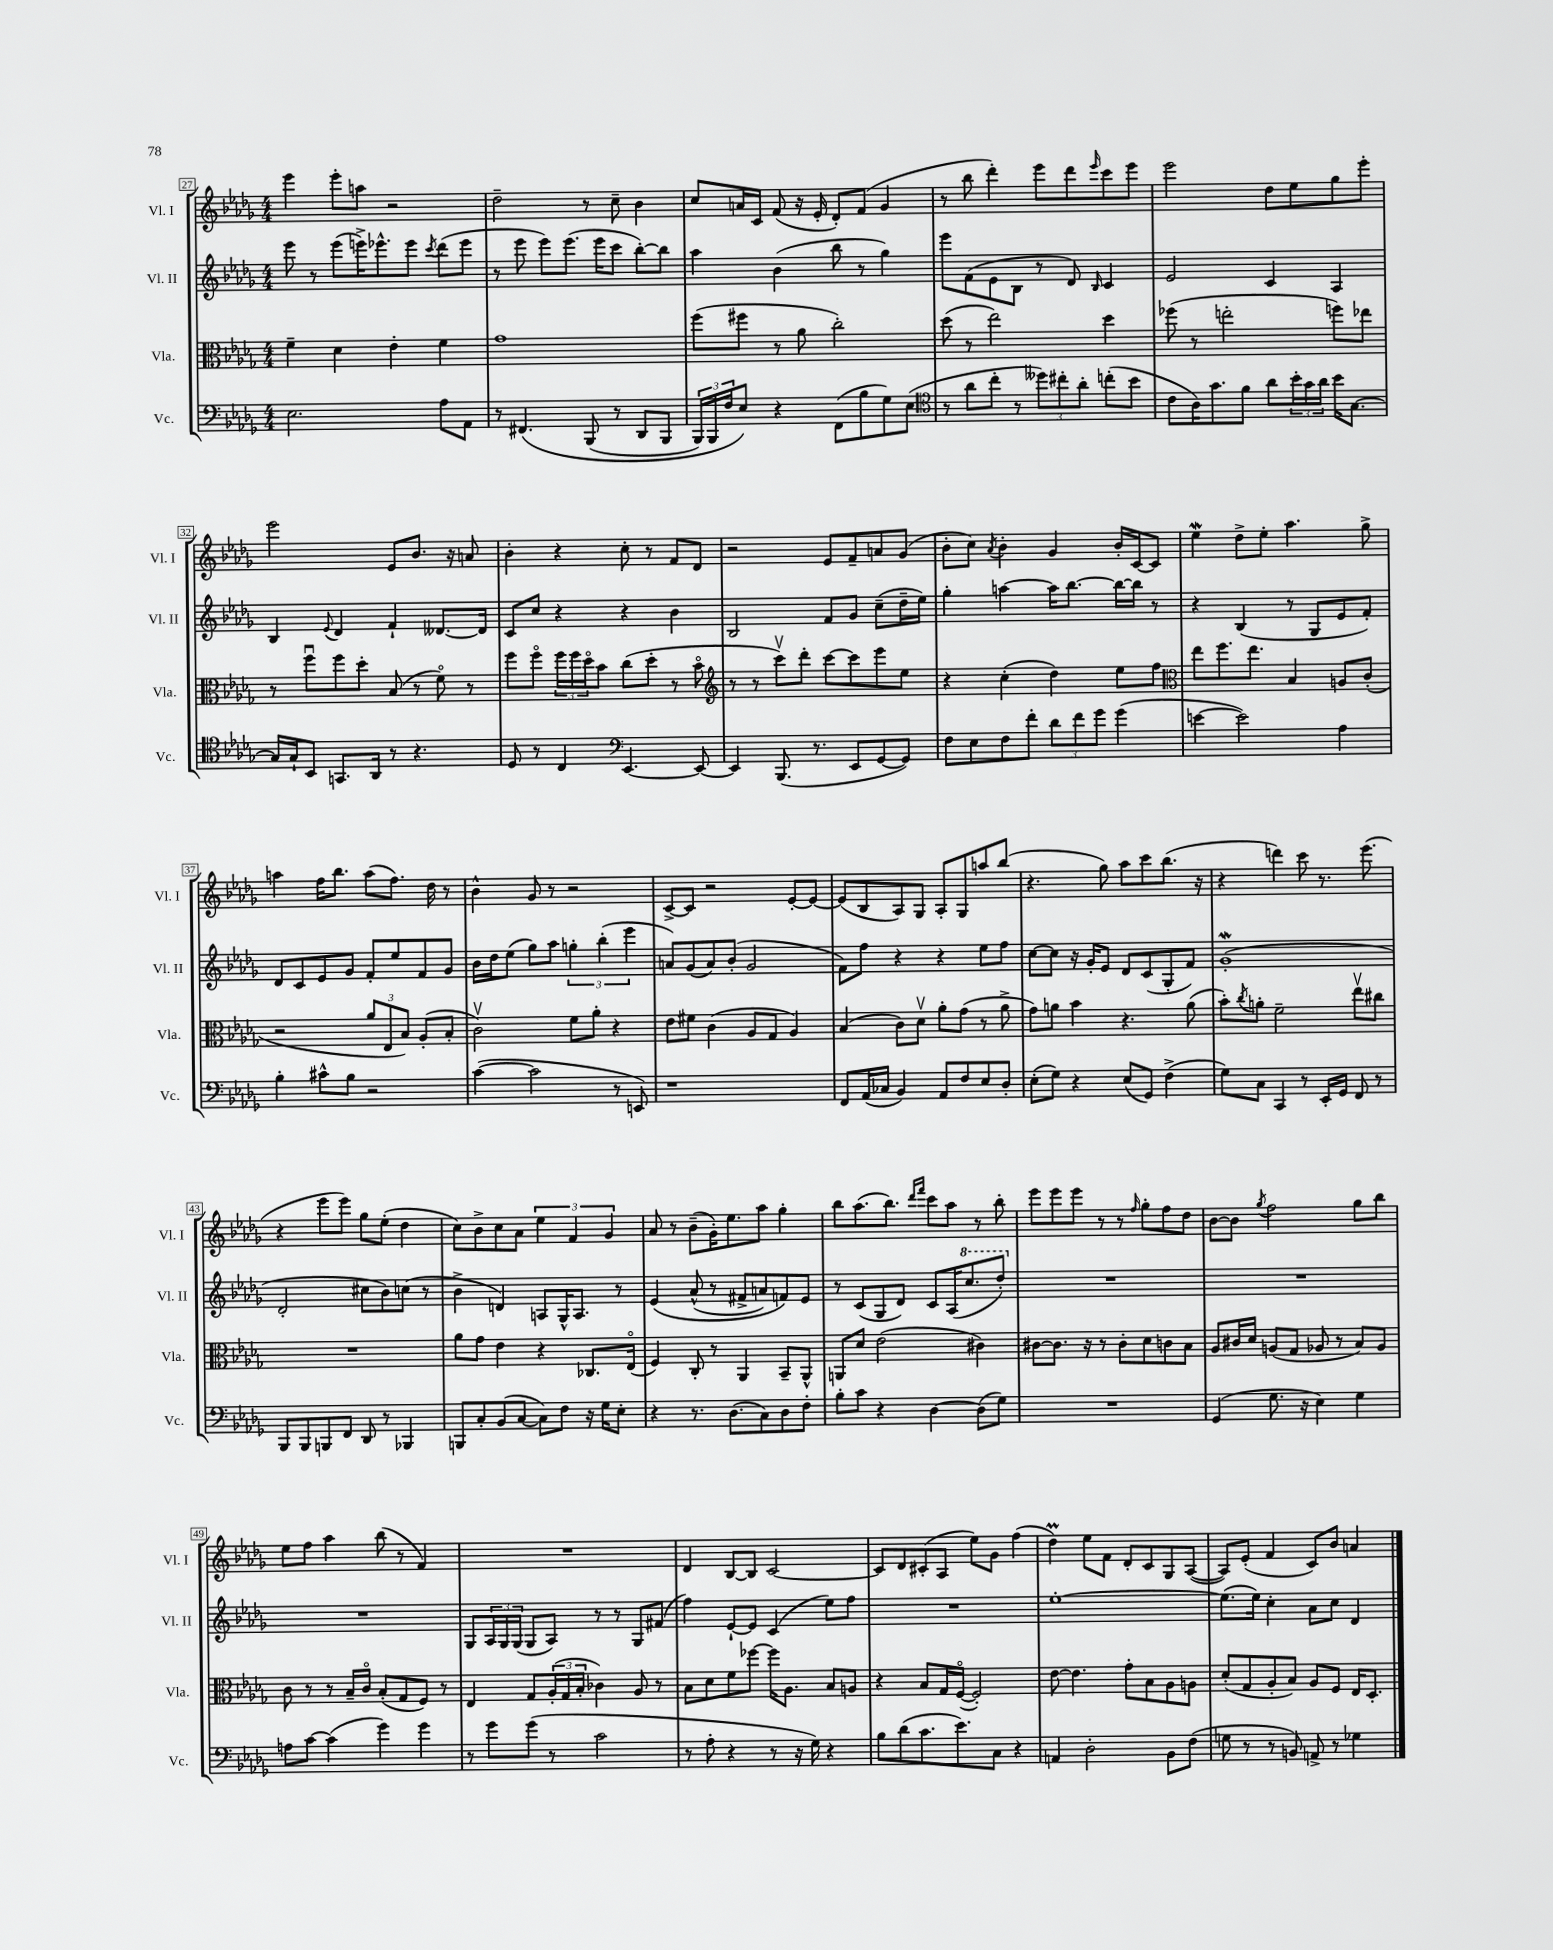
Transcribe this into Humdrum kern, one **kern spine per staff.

**kern	**kern	**kern	**kern
*part4	*part3	*part2	*part1
*staff4	*staff3	*staff2	*staff1
*I"Vc.	*I"Vla.	*I"Vl. II	*I"Vl. I
*I'Vc.	*I'Vla.	*I'Vl. II	*I'Vl. I
*clefF4	*clefC3	*clefG2	*clefG2
*k[b-e-a-d-g-]	*k[b-e-a-d-g-]	*k[b-e-a-d-g-]	*k[b-e-a-d-g-]
*M4/4	*M4/4	*M4/4	*M4/4
=27	=27	=27	=27
2.E-\	4f~\	8eee-\	4eee-\
.	.	8r	.
.	4d-\	(8eee-\L	8eee-'\L
.	.	16eeen^\K)	8aan\J
.	.	8.eee-X^^\	.
.	4e-'\	.	2r
.	.	8eee-\J	.
.	.	8qccc/	.
8A-\L	4f\	(8ddd-\L	.
8AA-\J	.	8eee-\J	.
=28	=28	=28	=28
8r	1g-	8r	2dd-~\
(4.FF#X/	.	8eee-\	.
.	.	8eee-\L)	.
.	.	(8.eee-\J	.
(8BBB-/	.	.	8r
.	.	16eee-\KL	.
8r	.	8ccc\J	8cc~\
8DD-/L	.	[8bb-'\L)	4b-\
8BBB-/J	.	8bb-\J]	.
=29	=29	=29	=29
24BBB-/LL)	(8ff\L	4aa-\	8cc/L
24BBB-/	.	.	.
24F/J	.	.	.
8E-/J)	8ff#X\J	.	16an/L
.	.	.	16c/JJ
4r	8r	(4b-\	(8f/
.	8a-\	.	16r
.	.	.	16e-'/
(8FF\L	2cc'\)	8bb-\	8d-'/L)
8B-\	.	8r	(8f/J
8G-\)	.	4gg-\)	4g-/
(8E-\J	.	.	.
=30	=30	=30	=30
*clefC4	*	*	*
8r	(8dd-\	8eee-\L	8r
8a-\L	8r	(8f\	8bb-\
8cc'\J	2ee-\)	8e-\	4ddd-'\)
8r	.	8B-\J	.
12dd--X\L)	.	8r	8eee-\L
12cc#X'\	.	.	.
.	.	8d-/)	8ddd-\
12a-'\J	.	.	.
.	.	16qqB-/	16qqeee-/
(8ccn'\L	4dd-\	4c/	8ccc\
8b-\J	.	.	8eee-\J
=31	=31	=31	=31
8c\L	(8ff-X\	2e-/	2eee-\
16A-\K)	8r	.	.
8.g-\	.	.	.
.	2een'\	.	.
8f\J	.	.	.
8a-\L	.	4c/	8dd-\L
24b-'\L	.	.	8ee-\
24g-\	.	.	.
24a-\JJ	.	.	.
16b-\KL	8ffn\L)	4A-/	8gg-\
[8.G-\J	.	.	.
.	8ee-X\J	.	8eee-'\J
!!LO:LB:g=z
=32	=32	=32	=32
16G-/LL]	8r	4B-/	2eee-\
16G-`/J	.	.	.
8BB-/J	8ffu\L	.	.
.	.	8qqe-/	.
8.GGn/L	8ff\	4d-/	.
.	8dd-'\J	.	.
16AA-/Jk	.	.	.
8r	(8B-/	4f`/	8e-/L
4.r	8r	.	8.b-/J
.	8f\)	[8.d--X/L	.
.	.	.	16r
.	8r	.	8an/
.	.	16d--/Jk]	.
=33	=33	=33	=33
8D-/	8ff\L	8c/L	4b-'\
8r	8ff\J	8cc/J	.
4C/	24ff\LL	4r	4r
.	24ff\	.	.
.	24dd-\J	.	.
.	8b-\J	.	.
*clefF4	*	*	*
[4.EE-/	(8cc\L	4r	8cc'\
.	8dd-'\J	.	8r
.	8r	4b-\	8f/L
8EE-/_	8b-\	.	8d-/J
=34	=34	=34	=34
*	*clefG2	*	*
4EE-/]	8r	2B-/	2r
.	8r	.	.
(8.BBB-/	8cccv\L)	.	.
.	8ddd-'\J	.	.
8.r	.	.	.
.	[8ccc\L	8f/L	8e-/L
8EE-/L	8ccc\]	8g-/J	8f~/
[8GG-/	8eee-\	(8cc~\L	8an/
8GG-/J])	8ee-\J	16dd-~\L	(8g-/J
.	.	16ee-\JJ)	.
=35	=35	=35	=35
8F\L	4r	4gg-'\	8b-'\L
8E-\	.	.	8cc\J)
.	.	.	8qa-/
8F\	(4cc'\	[4aan\	4b-'\
8f'\J	.	.	.
12d-\L	4dd-\)	16aa\KL]	4g-/
.	.	[8.bb-\J	.
12f\	.	.	.
12g-\J	.	.	.
(4g-\	8ee-\L	16bb-\LL_	16b-'/LL
.	.	16bb-\JJ]	[16c/J
.	8ff\J	8r	8c/J]
=36	=36	=36	=36
*	*clefC3	*	*
[4en\	8ee-\L	4r	4ee-W\
.	8.ff\	.	.
2e\])	.	(4B-/	8dd-^\L
.	8.ee-\J	.	.
.	.	.	8ee-'\J
.	4B-/	8r	4.aa-\
.	.	8G-/L	.
4A-\	8An/L	8e-/	.
.	(8c'/J	8f'/J)	8gg-^\
!!LO:LB:g=z
=37	=37	=37	=37
4B-'\	2r	8d-/L	4aan\
.	.	8c/	.
8c#X^^\L	.	8e-/	16ff\KL
.	.	.	8.bb-\J
8B-\J	.	8g-/J	.
2r	12a-/L	8f'/L	(8aa\L
.	12E-/	.	.
.	.	8ee-/	8.ff\J)
.	12B-/J)	.	.
.	(8A-'/L	8f/	.
.	.	.	16dd-\
.	8B-'/J	8g-/J	8r
=38	=38	=38	=38
([4c\	2cv\)	16b-\LL	4b-^^\
.	.	16dd-\J	.
.	.	(8ee-\J	.
2c\]	.	8gg-\L)	8g-/
.	.	8aa-\J	8r
.	8f\L	6ggn'\	2r
.	8a-'\J	.	.
.	.	(6bb-'\	.
8r	4r	.	.
.	.	6eee-\	.
8EEn/)	.	.	.
=39	=39	=39	=39
1r	8e-\L	8an/L)	[8c^/L
.	8f#X\J	(8g-/	8c/J]
.	(4c\	8a/)	2r
.	.	(8b-'/J	.
.	8A-/L	2g-/	.
.	8G-/J	.	.
.	4A-/)	.	[8e-'/L
.	.	.	8e-/J_
=40	=40	=40	=40
8FF/L	(4B-/	8f\L)	(8e-/L]
(16AA-/L	.	8ff\J	8B-/
16C-X/JJ	.	.	.
4BB-/)	8c\L)	4r	8A-/)
.	8d-v\J	.	8G-/J
8AA-/L	8a-'\L	4r	8A-'/L
8F/	(8g-\J	.	8G-/
8E-/	8r	8ee-\L	8aan/
8D-'/J	8a-^\	8ff\J	(8bb-/J
=41	=41	=41	=41
(8E-'\L	8g-\L)	[8cc\L	4.r
8G-\J)	8an\J	8cc\J]	.
4r	4b-\	16r	.
.	.	16g-'/KL	.
.	.	8e-/J	8gg-\)
(8E-/L	4.r	8d-/L	8aa-\L
8GG-/J)	.	(8c/	8ccc\
(4F^\	.	8G-'/	(8.bb-\J
.	(8a\	8f/J)	.
.	.	.	16r
=42	=42	=42	=42
8G-\L)	8b-'\L)	(1g-w'	4r
.	8qcc/	.	.
8C\J	8an'\J	.	.
4CC/	2f~\	.	4dddn\)
8r	.	.	8ccc\
16EE-'/LL	.	.	8.r
16GG-/JJ	.	.	.
8FF/	8ee-v\L	.	.
.	.	.	(8.eee-\
8r	8cc#X\J	.	.
!!LO:LB:g=z
=43	=43	=43	=43
8BBB-/L	1r	2d-'/	4r
8BBB-/	.	.	.
8BBBn/	.	.	8eee-\L
8FF/J	.	.	8eee-\J)
8DD-/	.	8cc#X\L	8gg-\L
8r	.	8b-\)	(8ee-'\J
4BBB-X/	.	(8ccn\J	4dd-\
.	.	8r	.
=44	=44	=44	=44
8BBBn/L	8a-\L	4b-^\	8cc\L)
8C'/	8g-\J	.	8b-^\
(8BB-/	4e-\	4dn/)	8cc\
[8C/J	.	.	8a-\J
8C\L])	4r	8An/L	6ee-\
8F\J	.	16G-^^/K	.
.	.	.	6f/
.	.	8.A/J	.
16r	8.C-X/L	.	.
16G-\KL	.	.	.
.	.	.	6g-/
8E-'\J	.	8r	.
.	(16E-/Jk	.	.
=45	=45	=45	=45
4r	4F/)	(4e-/	8a-/
.	.	.	8r
8.r	8C'/	(8a-^^/	(8b-~\L
.	8r	8r	16g-'\K)
(8.D-\L	.	.	8.ee-\
.	4AA-/	8f#X^/L	.
8C\)	.	8an/)	8aa-\J
8D-\	8BB-~/L	8fn/)	4gg-'\
8F'\J	8AA-^^/J	8e-/J	.
=46	=46	=46	=46
8B-'\L	8AAn/L	8r	8bb-\L
8c\J	8d-/J	(8c/L	(8.aa-\
4r	(2e-\	8G-/	.
.	.	.	8.bb-\J)
.	.	8d-/J)	.
.	.	.	16qqddd-/LL
.	.	.	16qqfff/JJ
[4D-\	.	8c/L	8ccc\L
.	.	(16A-/K	8aa-\J
*	*	*8va	*
.	.	8.ccc/	.
(8D-\L]	4c#X\)	.	8r
8G-\J)	.	8ddd-'/J)	8bb-'\
=47	=47	=47	=47
*	*	*X8va	*
1r	[8c#X\L	1r	8eee-\L
.	8.c#\J]	.	8eee-\
.	.	.	8eee-\J
.	16r	.	.
.	8r	.	8r
.	8c#'\L	.	8r
.	.	.	16qqff/
.	8d-\	.	8gg-'\L
.	8cn\	.	8ff\
.	8B-\J	.	8dd-\J
=48	=48	=48	=48
(4GG-/	8A-/L	1r	[8b-\L
.	16c#X/L	.	8b-\J]
.	16d-/JJ	.	.
.	.	.	8qgg-/
8.G-\	(8An/L	.	2ff\
.	8G-/J	.	.
16r	.	.	.
4E-\)	8A-X/	.	.
.	8r	.	.
4G-\	8B-/L)	.	8gg-\L
.	8A-/J	.	8bb-\J
!!LO:LB:g=z
=49	=49	=49	=49
8An\L	8c\	1r	8ee-\L
[8c\J	8r	.	8ff\J
(4c\]	8r	.	4aa-\
.	16B-~/LL	.	.
.	16c/JJ	.	.
4g-\)	(8B-'/L	.	(8bb-\
.	8G-/	.	8r
4g-\	8F/J)	.	4f/)
.	8r	.	.
=50	=50	=50	=50
8r	4E-/	8G-/L	1r
8g-\L	.	24A-/L	.
.	.	24G-/	.
.	.	(24G-/JJ	.
(8g-\J	8G-/L	8G-/L	.
8r	(24A-'/L	8A-/J)	.
.	24G-/	.	.
.	24B-'/JJ	.	.
2c\	4c-X\)	8r	.
.	.	8r	.
.	8A-/	8G-/L	.
.	8r	(8f#X/J	.
=51	=51	=51	=51
8r	8B-\L	4ff\)	4d-/
8A-'\	8d-\	.	.
4r	8f\	[8e-`/L	[8B-/L
.	[8ff-X\J	8e-/J]	8B-/J]
8r	16ff-\KL]	(4c/	[2c/
.	8.A-\J	.	.
16r	.	.	.
16G-\)	.	.	.
4r	8B-/L	8ee-\L)	.
.	8An/J	8ff\J	.
=52	=52	=52	=52
8B-\L	4r	1r	8c/L]
(8d-\	.	.	8d-/
8.c\	8B-/L	.	(8c#X'/
.	16G-/L	.	8A-/J
8.e-\)	([16F/JJ	.	.
.	2F'/])	.	8ee-\L)
8C\J	.	.	8g-\J
4r	.	.	(4ff\
=53	=53	=53	=53
4AAn/	[8e-\	[1ee-'	4dd-M\)
.	4.e-\]	.	.
2D-'\	.	.	8ee-\L
.	.	.	8f\J
.	8g-'\L	.	8d-'/L
.	8B-\	.	8c/
8BB-\L	8A-\	.	8G-/
(8F\J	8An\J	.	([8A-/J
=54	=54	=54	=54
8Gn\	(8d-'/L	(8.ee-\L]	8A-/L])
8r	8G-/	.	(8e-'/J
.	.	16ee-\Jk)	.
8r	8A-'/	4cc'\	4f/
8BBn/)	8B-/J)	.	.
8AAn^/	8A-/L	8a-\L	8c/L)
8r	8F/J	8cc\J	8b-/J
4G-X\	16E-/KL	4d-/	4an/
.	8.D-'/J	.	.
==	==	==	==
*-	*-	*-	*-
